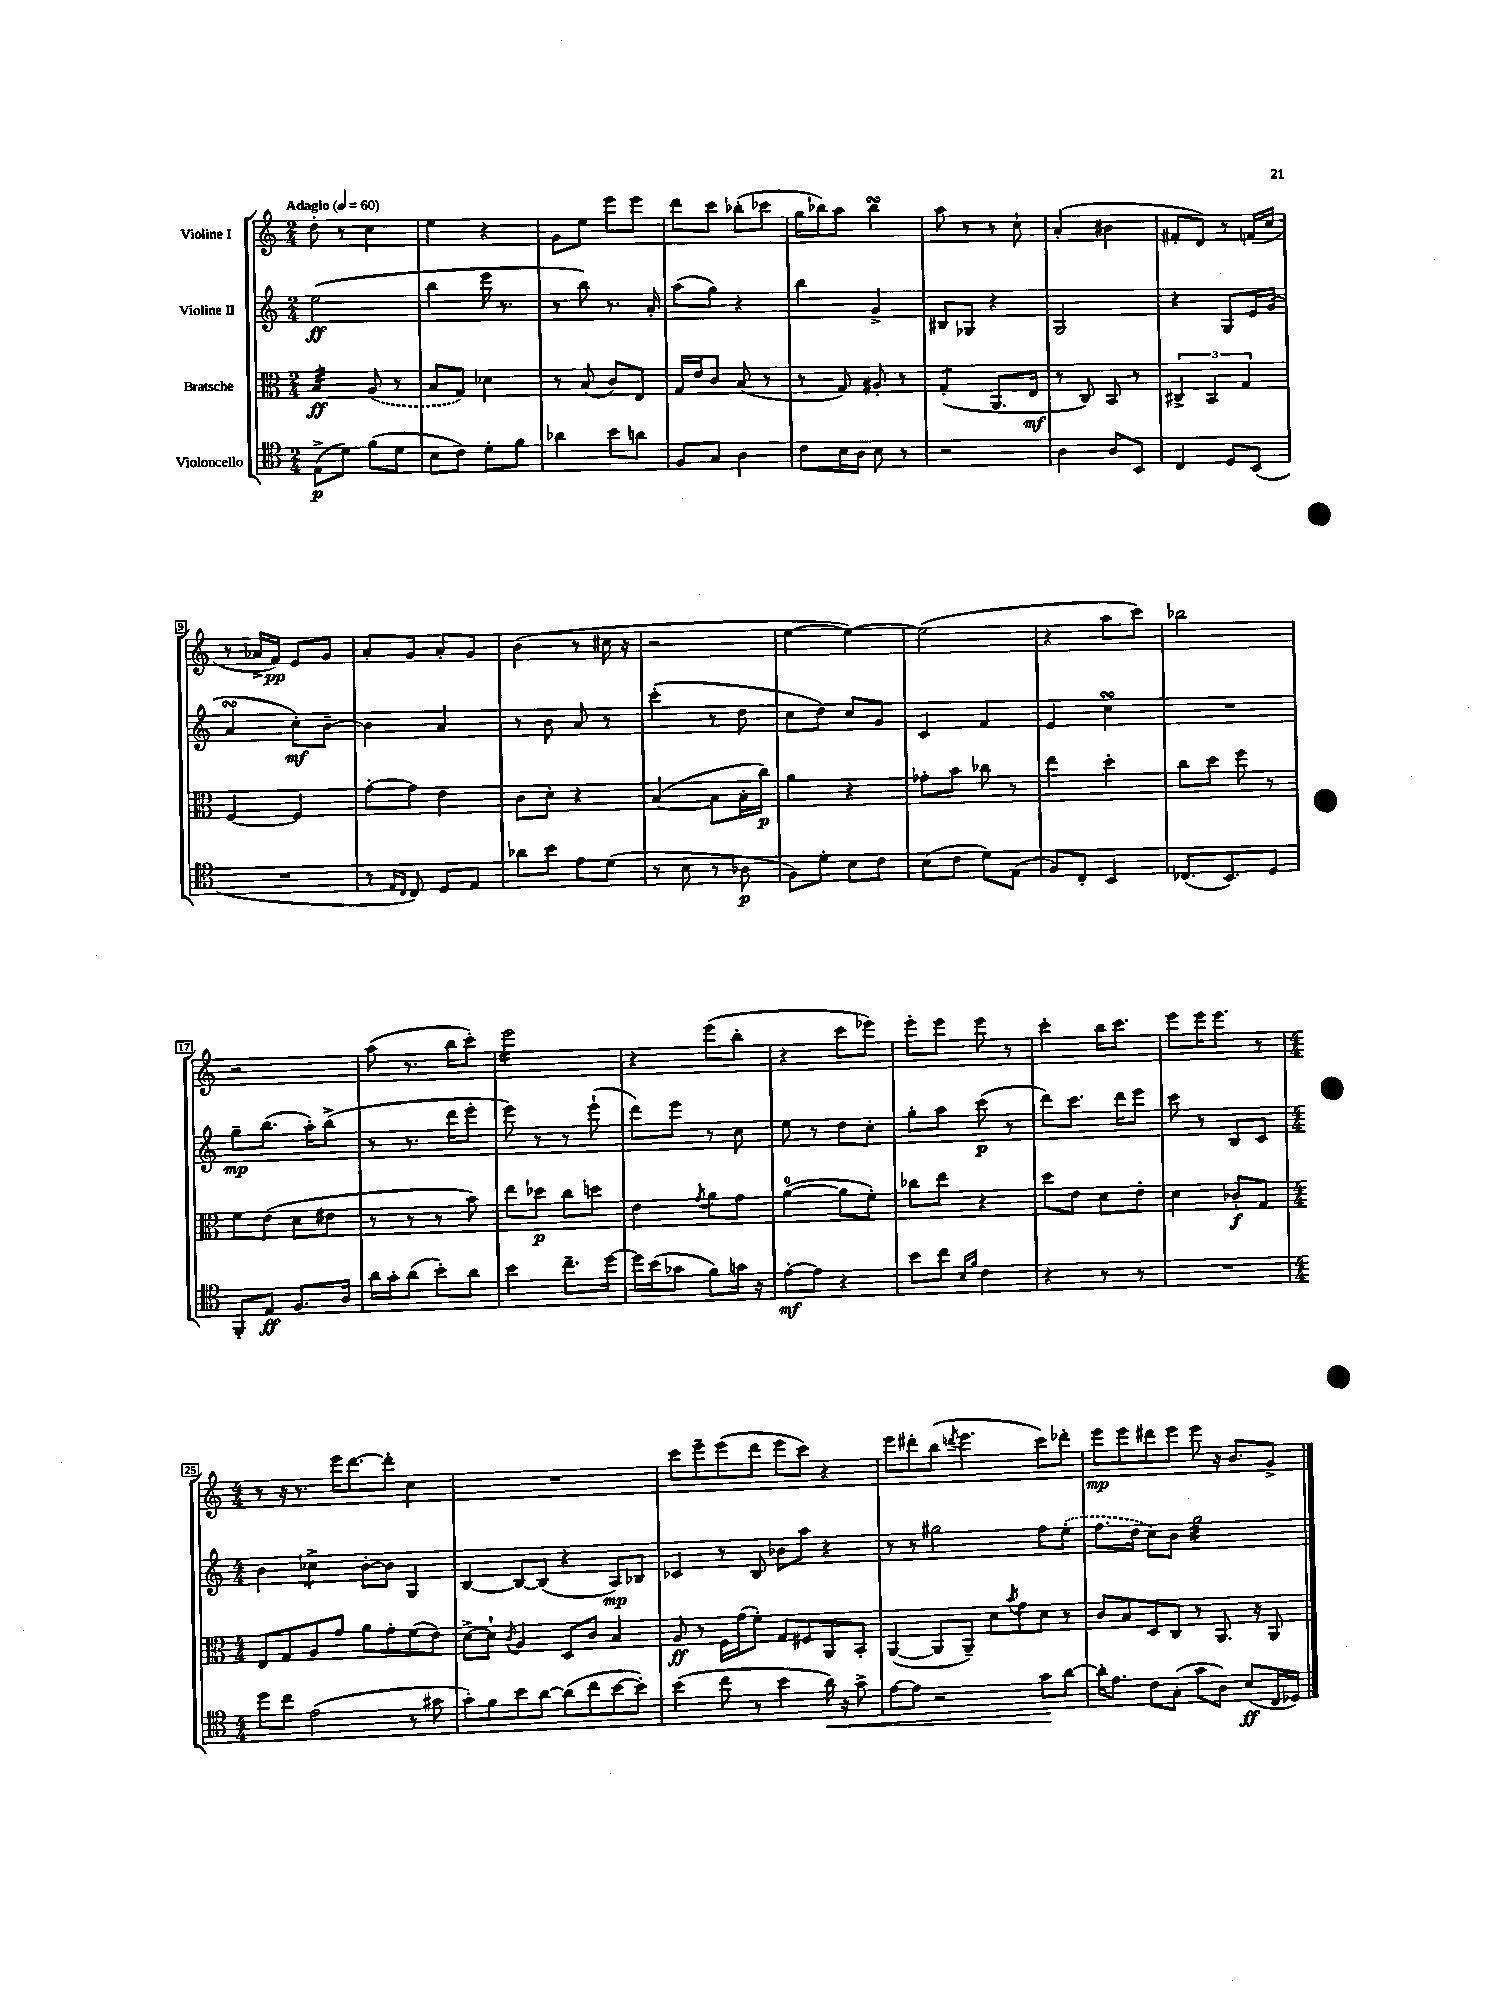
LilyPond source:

<<
\new StaffGroup <<
\new Staff = "s0" \with { instrumentName = "Violine I" } {
    \clef treble \key c \major \numericTimeSignature \time 2/4 \tempo "Adagio" 4 = 60
    d''8-. r8 c''4 |
    e''4 r4 |
    g'8 e''8 e'''8 e'''8 |
    d'''8 c'''8 bes''8-.( ces'''8 |
    g''16 bes''16) a''8 bes''4\turn |
    a''8 r8 r8 c''8-! |
    a'4-.( bis'4 |
    fis'8-. d'8) r8 f'16( c''16 |
    r8 aes'16-> f'16\pp) e'8 g'8 |
    a'8-. g'8 a'8-. g'8 |
    b'4( r8 cis''16 r16 |
    r2 |
    e''4~ e''4~) |
    e''2( |
    r4 a''8 c'''8) |
    bes''2 |
    r2 |
    a''8( r8. b''16 c'''8-.) |
    e'''2:16 |
    r4 e'''8( b''8-. |
    r4 c'''8 ees'''8) |
    e'''8-. e'''8 e'''8 r8 |
    c'''4-. b''16 c'''8. |
    e'''8 e'''16 e'''8. r8 |
    \numericTimeSignature \time 4/4 r8 r16 r8. e'''16 d'''8.~ d'''8-. c''4 |
    R1 |
    c'''8 e'''8-- e'''8( d'''8 e'''8 c'''8) r4 |
    e'''8 dis'''8-. b''8( \acciaccatura { d'''8 } e'''4. c'''8) des'''8-. |
    e'''8\mp e'''8 dis'''8 e'''8 e'''8 r16 b'8. g'8-> \bar "|." |
}
\new Staff = "s1" \with { instrumentName = "Violine II" } {
    \clef treble \key c \major \numericTimeSignature \time 2/4
    e''2\ff( |
    b''4 e'''16 r8. |
    r8 b''8) r8. a'16-. |
    a''8( g''8) r4 |
    b''4 g'4-> |
    bis8 ges8 r4 |
    g2 |
    r4 g8 e'16 g'16( |
    a'4\turn c''8-.\mf) b'8~-- |
    b'4 a'4 |
    r8 b'8 a'8 r8 |
    c'''4-.( r8 d''8 |
    c''8 d''8) c''8 g'8 |
    c'4 f'4 |
    e'4 c''4\turn |
    R2 |
    g''8--\mp b''8.( a''16-.) b''8->( |
    r8 r8. d'''16 e'''8-. |
    e'''8) r8 r8 e'''8-!( |
    d'''8) e'''8 r8 c''8 |
    e''8 r8 d''8 c''8-. |
    g''8-. a''8 c'''8\p( r8 |
    d'''8) c'''8. d'''16 e'''8 |
    c'''8 r8 b8 c'8 |
    \numericTimeSignature \time 4/4 b'4 ces''4:8-> b'8~-. b'8 g4 |
    b4~ b8~ b8( r4 a8\mp) bes8 |
    ces'4 r8 b8 bes'8 a''8 r4 |
    r8 r8 gis''2 f''8 \once \slurDashed e''8-.( |
    f''8. d''16 c''8) b'8 g''2:32 \bar "|." |
}
\new Staff = "s2" \with { instrumentName = "Bratsche" } {
    \clef alto \key c \major \numericTimeSignature \time 2/4
    b4:32\ff \once \slurDashed a8( r8 |
    b8 g8) des'4 |
    r8 b8( c'8) e8 |
    g16 e'16 c'8 b8( r8 |
    r8 g8) ais8-. r8 |
    g4:8-.( a,8. e16\mf |
    r8 c8) b,8 r8 |
    \tuplet 3/2 { cis4-> b,4 g4 } |
    f4~ f4 |
    g'8~-. g'8 e'4 |
    c'8 d'8-. r4 |
    b4~( b8 b16-. c''16\p) |
    a'4 r4 |
    ges'8-. b'8 ces''8 r8 |
    e''4 d''4-. |
    c''8 d''8 f''8 r8 |
    f'8 e'8( d'8 eis'8 |
    r8 r8 r8 b'8) |
    e''8 des''8\p c''8 d''8 |
    e'4 \acciaccatura { g'8 } a'8 g'8 |
    a'4-0~( a'8 f'8-.) |
    ces''8 e''8 r4 |
    d''8 e'8 d'8 e'8-. |
    d'4 ces'8-.\f g8 |
    \numericTimeSignature \time 4/4 e8 g8 a8 g'8 a'8 g'8-. f'8( e'8) |
    d'8~-> d'8-! \acciaccatura { c'8 } a4 d8 c'8 b4 |
    a8\ff r8 f16 g'16( f'8-.) g8 fis8 a,8 b,8-. |
    a,4~( a,8 a,8--) d'8 \acciaccatura { b'8 } g'8 d'8 r8 |
    c'8 b8 d8 c8 r8 a,8. r16 a,8 \bar "|." |
}
\new Staff = "s3" \with { instrumentName = "Violoncello" } {
    \clef tenor \key c \major \numericTimeSignature \time 2/4
    e8->\p( d'8) f'8( d'8 |
    b8 c'8) d'8-. f'8 |
    aes'4 b'8 a'8 |
    f8 g8 a4 |
    c'8 b16 a16 b8 r8 |
    r2 |
    a4 a8 b,8 |
    c4 d8 b,8( |
    R2 |
    r8 \grace { e16 c16 } c8) d8 e8 |
    aes'8 b'8 e'8 d'8( |
    r8 b8 r8 aes8\p |
    f8) d'8-. b8 c'8 |
    b8( c'8 d'8) e8( |
    f8) c8-. b,4 |
    ces8.( b,8.) d8 |
    f,8-. e8\ff f8. a16 |
    a'16 g'16-. a'8( b'8-.) a'8 |
    b'4 c''8.-- d''16~ |
    d''16 b'16( ges'8 f'8) g'16 r16 |
    e'8~-.\mf e'8 r4 |
    b'8 c''8 \grace { b16 f'16 } c'4 |
    r4 r8 r8 |
    R2 |
    \numericTimeSignature \time 4/4 d''8 c''8 e'2( r8 gis'8 |
    g'8-.) f'8 b'8 a'8~ a'8( c''8 b'8~ b'8-.) |
    b'4( c''8 r8 b'4 a'16\<) r16 g'8-> |
    e'8~ e'8 r2 g'8\! a'8~ |
    a'16-. e'8. c'8 g8-.( g'8 a8) b8\ff( c16 des16) \bar "|." |
}
>>
>>
\layout { \context { \Score \override BarNumber.stencil = #(make-stencil-boxer 0.1 0.3 ly:text-interface::print) } }
